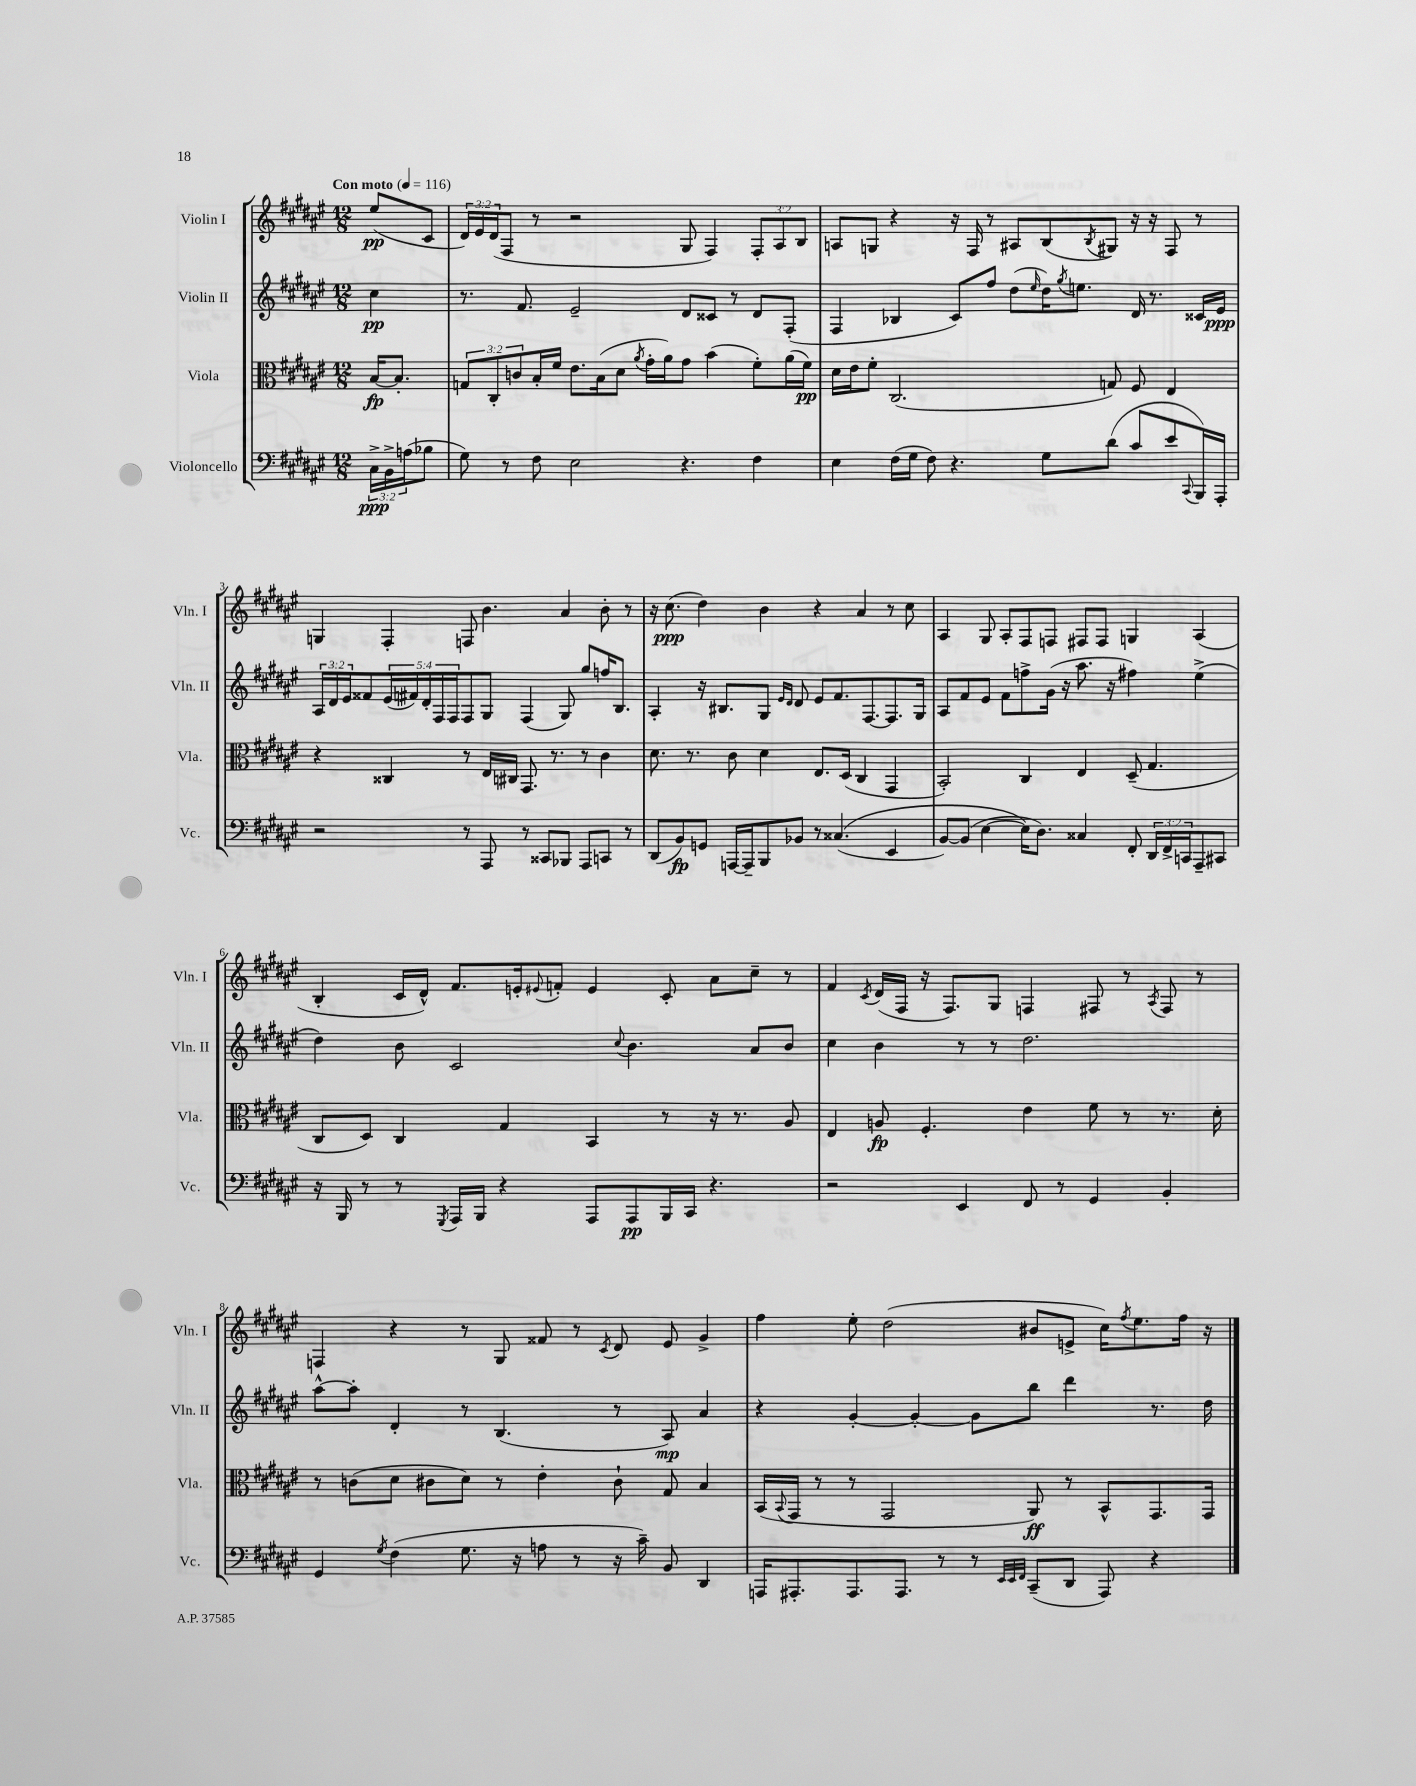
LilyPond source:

<<
\new StaffGroup <<
\new Staff = "s0" \with { instrumentName = "Violin I" shortInstrumentName = "Vln. I" } {
    \clef treble \key fis \major \numericTimeSignature \time 12/8 \override Staff.TupletNumber.text = #tuplet-number::calc-fraction-text \partial 4 \tempo "Con moto" 4 = 116
    eis''8\pp( cis'8 |
    \tuplet 3/2 { dis'16) eis'16 dis'16( } fis8 r8 r2 gis8 fis4) \tuplet 3/2 { fis8-. ais8 b8 } |
    a8 g8 r4 r16 fis16 r8 ais8 b8( \acciaccatura { b8 } gis8) r16 r16 fis8 r8 |
    g4 fis4-. f8 b'4. ais'4 b'8-. r8 |
    r16 cis''8.\ppp( dis''4) b'4 r4 ais'4 r8 cis''8 |
    ais4 gis8 ais8-. fis8 f8 fis8 fis8 g4 ais4( |
    b4-. cis'16 dis'16-^) fis'8. e'16-. \appoggiatura { eis'8 } f'8-. eis'4 cis'8-. ais'8 cis''8-- r8 |
    fis'4 \acciaccatura { cis'8 } dis'16( fis16 r16 fis8.) gis8 f4 fis8 r8 \acciaccatura { ais8 } fis8 r8 |
    f4 r4 r8 gis8 fisis'8 r8 \acciaccatura { cis'8 } dis'8 eis'8 gis'4-> |
    fis''4 eis''8-. dis''2( bis'8 e'8-> cis''16) \acciaccatura { fis''8 } eis''8. fis''16 r16 \bar "|." |
}
\new Staff = "s1" \with { instrumentName = "Violin II" shortInstrumentName = "Vln. II" } {
    \clef treble \key fis \major \numericTimeSignature \time 12/8 \override Staff.TupletNumber.text = #tuplet-number::calc-fraction-text \partial 4
    cis''4\pp |
    r8. fis'8. eis'2-- dis'8 cisis'8 r8 dis'8 fis8-.( |
    fis4 bes4 cis'8) fis''8 dis''8( \grace { eis''16 } dis''16) \acciaccatura { gis''8 } e''8. dis'16 r8. cisis'16 eis'16\ppp |
    \tuplet 3/2 { ais16 dis'16 eis'16 } fisis'8 \tuplet 5/4 { eis'16( fis'16) dis'16-. fis16 fis16 } fis8 gis8 fis4( gis8) gis''8 f''16 b8. |
    ais4-. r16 bis8. gis8 \grace { eis'16 dis'16 } dis'8 eis'8 fis'8. fis8.~ fis8. gis16 |
    ais8 fis'8 eis'8 fis'8 f''8-> gis'16( r16 ais''8. r16 fis''4) eis''4->( |
    dis''4) b'8 cis'2 \appoggiatura { cis''8 } b'4. ais'8 b'8 |
    cis''4 b'4 r8 r8 dis''2. |
    ais''8~-^ ais''8-. dis'4-. r8 b4.( r8 ais8\mp) ais'4 |
    r4 gis'4~-. gis'4~-. gis'8 b''8 dis'''4 r8. dis''16 \bar "|." |
}
\new Staff = "s2" \with { instrumentName = "Viola" shortInstrumentName = "Vla." } {
    \clef alto \key fis \major \numericTimeSignature \time 12/8 \override Staff.TupletNumber.text = #tuplet-number::calc-fraction-text \partial 4
    b16~\fp b8.-. |
    \tuplet 3/2 { g8 cis8-. c'8 } b16-. fis'16 eis'8. b16( dis'8 \acciaccatura { ais'8 } gis'16-. ais'16) gis'8 b'4( fis'8-.) ais'16( fis'16\pp) |
    dis'16 eis'16 fis'8-. cis2.( g8) fis8 eis4 |
    r4 cisis4 r8 eis16 cis16 gis,8. r8. r8 cis'4 |
    dis'8. r8. cis'8 dis'4 eis8. dis16( cis4 gis,4 |
    b,2-.) cis4 eis4 dis8--( gis4. |
    cis8 dis8) cis4 gis4 b,4 r8 r16 r8. ais8 |
    eis4 a8\fp fis4.-. eis'4 fis'8 r8 r8. dis'16-. |
    r8 c'8( dis'8 cis'8 dis'8) r8 eis'4-. cis'8-! gis8 b4 |
    b,16( \appoggiatura { b,8 } gis,16 r8 r8 gis,2 ais,8\ff) r8 b,8-^ gis,8. gis,16 \bar "|." |
}
\new Staff = "s3" \with { instrumentName = "Violoncello" shortInstrumentName = "Vc." } {
    \clef bass \key fis \major \numericTimeSignature \time 12/8 \override Staff.TupletNumber.text = #tuplet-number::calc-fraction-text \partial 4
    \tuplet 3/2 { cis16->\ppp b,16-> a16( } bes8 |
    gis8) r8 fis8 eis2 r4. fis4 |
    eis4 fis16( gis16 fis8) r4. gis8 dis'8( cis'8 eis'8 \appoggiatura { cis,8 } b,,16) ais,,16-. |
    r2 r8 ais,,8 r8 cisis,8 bes,,8 ais,,8 c,8 r8 |
    dis,8( b,8\fp) g,8 a,,16~ a,,16-- b,,8 bes,8 r8 cisis4.(\( eis,4 |
    b,8~) b,8( eis4~ eis16\) dis8.) cisis4 fis,8-. \tuplet 3/2 { dis,16 fis,16-> c,16 } ais,,8-- cis,8 |
    r16 b,,16 r8 r8 \acciaccatura { gis,,8 } ais,,16 b,,16 r4 ais,,8 ais,,8\pp b,,16 cis,16 r4. |
    r2 eis,4 fis,8 r8 gis,4 b,4-. |
    gis,4 \acciaccatura { gis8 } fis4( gis8. r16 a8 r8 r16 cis'16--) b,8 dis,4 |
    a,,16 ais,,8.-. ais,,8. ais,,8. r8 r8 \grace { eis,32 eis,32 fis,32 } cis,8--( dis,8 ais,,8) r4 \bar "|." |
}
>>
>>
